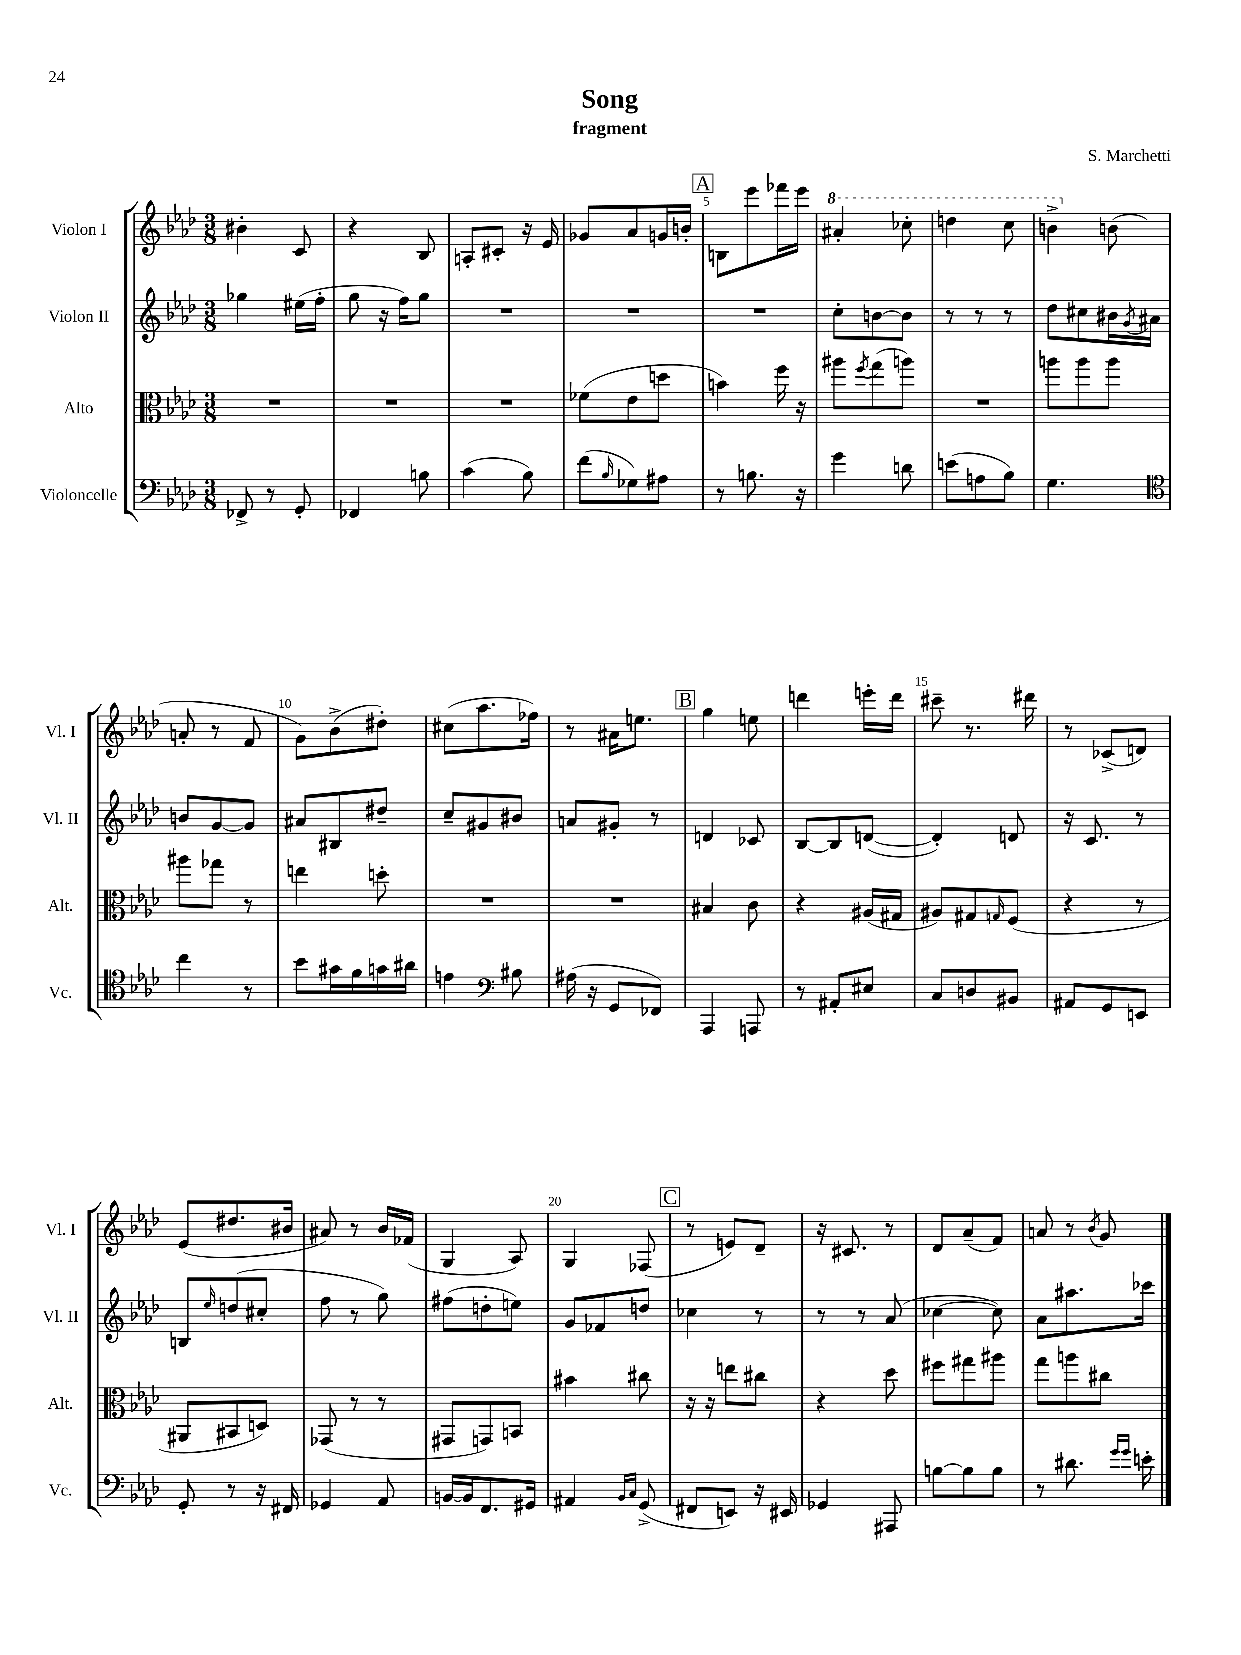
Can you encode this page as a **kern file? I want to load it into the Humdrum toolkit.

**kern	**kern	**kern	**kern
*part4	*part3	*part2	*part1
*staff4	*staff3	*staff2	*staff1
*I"Violoncelle	*I"Alto	*I"Violon II	*I"Violon I
*I'Vc.	*I'Alt.	*I'Vl. II	*I'Vl. I
*clefF4	*clefC3	*clefG2	*clefG2
*k[b-e-a-d-]	*k[b-e-a-d-]	*k[b-e-a-d-]	*k[b-e-a-d-]
*M3/8	*M3/8	*M3/8	*M3/8
=1	=1	=1	=1
8FF-X^/	4.r	4gg-X\	4b#X'\
8r	.	.	.
8GG'/	.	(16ee#X\LL	8c/
.	.	16ff'\JJ	.
=2	=2	=2	=2
4FF-X/	4.r	8gg\	4r
.	.	16r	.
.	.	16ff\KL)	.
8Bn\	.	8gg\J	8B-/
=3	=3	=3	=3
(4c\	4.r	4.r	8An'/L
.	.	.	8c#X'/J
8B-\)	.	.	16r
.	.	.	16e-/
=4	=4	=4	=4
(8f\L	(8f-X\L	4.r	8g-X/L
16qqB-/	.	.	.
8G-X\)	8e-\	.	8a-/
8A#X\J	8ddn\J	.	16gn/L
.	.	.	16bn'/JJ
!!LO:REH:place=s1:t=A
=5	=5	=5	=5
8r	4bn\)	4.r	8Bn\L
8.Bn\	.	.	8eee-\
.	16ff\	.	16fff-X\L
16r	16r	.	16eee-\JJ
=6	=6	=6	=6
*	*	*	*8va
4g\	8aa#X\L	8cc'\L	4aa#X'/
.	8qff/	.	.
.	(8gg\	[8bn\	.
8dn\	8aan\J)	8b\J]	8ccc-X'\
=7	=7	=7	=7
(8en\L	4.r	8r	4dddn\
8An\	.	8r	.
8B-\J)	.	8r	8ccc\
=8	=8	=8	=8
4.G\	8aan\L	8dd-\L	4bbn^\
.	8aa\	8cc#X\	.
*	*	*	*X8va
.	8aa\J	16b#X\L	(8bn\
.	.	8qg/	.
.	.	16a#X\JJ	.
!!LO:LB:g=z
=9	=9	=9	=9
*clefC4	*	*	*
4cc\	8aa#X\L	8bn/L	8an'/
.	8gg-X\J	[8g/	8r
8r	8r	8g/J]	8f/
=10	=10	=10	=10
8b-\L	4een\	8a#X/L	8g\L)
16g#X\L	.	8B#X/	(8b-^\
16f\	.	.	.
16gn\	8ddn'\	8dd#X~/J	8dd#X'\J)
16a#X\JJ	.	.	.
=11	=11	=11	=11
4en\	4.r	8cc~/L	(8cc#X\L
.	.	8g#X/	8.aa-\
*clefF4	*	*	*
8B#X\	.	8b#X/J	.
.	.	.	16ff-X\Jk)
=12	=12	=12	=12
(16A#X\	4.r	8an/L	8r
16r	.	.	.
8GG/L	.	8g#X'/J	16a#X\KL
.	.	.	8.een\J
8FF-X/J)	.	8r	.
!!LO:REH:place=s1:t=B
=13	=13	=13	=13
4AAA-/	4B#X/	4dn/	4gg\
8AAAn/	8c\	8c-X/	8een\
=14	=14	=14	=14
8r	4r	[8B-/L	4dddn\
8AA#X'/L	.	8B-/]	.
8E#X/J	(16A#X/LL	([8dn/J	16eeen'\LL
.	16G#X/JJ	.	16ddd\JJ
=15	=15	=15	=15
8C/L	8A#X/L)	4d'/])	8ccc#X~\
8Dn/	8G#X/	.	8.r
.	16qqGn/	.	.
8BB#X/J	(8F/J	8dn/	.
.	.	.	16ddd#X\
=16	=16	=16	=16
8AA#X/L	4r	16r	8r
.	.	8.c/	.
8GG/	.	.	(8c-X^/L
8EEn/J	8r	8r	8dn/J)
!!LO:LB:g=z
=17	=17	=17	=17
8GG'/	8AA#X/L	8Bn/L	(8e-/L
.	.	16qqee-/	.
8r	8BB#X/	(8ddn/	8.dd#X/
16r	8Dn/J)	8cc#X'/J	.
16FF#X/	.	.	16b#X/Jk
=18	=18	=18	=18
4GG-X/	(8GG-X/	8ff\	8a#X/)
.	8r	8r	8r
8AA-/	8r	8gg\)	16b-/LL
.	.	.	(16f-X/JJ
=19	=19	=19	=19
[16BBn/LL	8GG#X/L	(8ff#X\L	4G/
16BB/J]	.	.	.
8.FF/	8GGn/)	8ddn'\	.
.	8BBn/J	8een\J)	8A-/)
16GG#X/Jk	.	.	.
=20	=20	=20	=20
4AA#X/	4b#X\	8g/L	4G/
.	.	8f-X/	.
16qqBB-/LL	.	.	.
16qqC/JJ	.	.	.
(8GG^/	8cc#X\	8ddn/J	(8F-X/
!!LO:REH:place=s1:t=C
=21	=21	=21	=21
8FF#X/L	16r	4cc-X\	8r
.	16r	.	.
8EEn/J)	8een\L	.	8en/L)
16r	8cc#X\J	8r	8d-~/J
16EE#X/	.	.	.
=22	=22	=22	=22
4GG-X/	4r	8r	16r
.	.	.	8.c#X/
.	.	8r	.
8AAA#X/	8dd-\	(8a-/	8r
=23	=23	=23	=23
[8Bn\L	8ff#X\L	[4cc-X\	8d-/L
8B\]	8gg#X\	.	(8a-~/
8B\J	8aa#X\J	8cc-\])	8f/J)
=24	=24	=24	=24
8r	8gg\L	8a-\L	8an/
8.d#X\	8aan\	8.aa#X\	8r
.	.	.	8qb-/
.	8cc#X\J	.	8g/
16qqg/LL	.	.	.
16qqg/JJ	.	.	.
16en'\	.	16ccc-X\Jk	.
==	==	==	==
*-	*-	*-	*-
